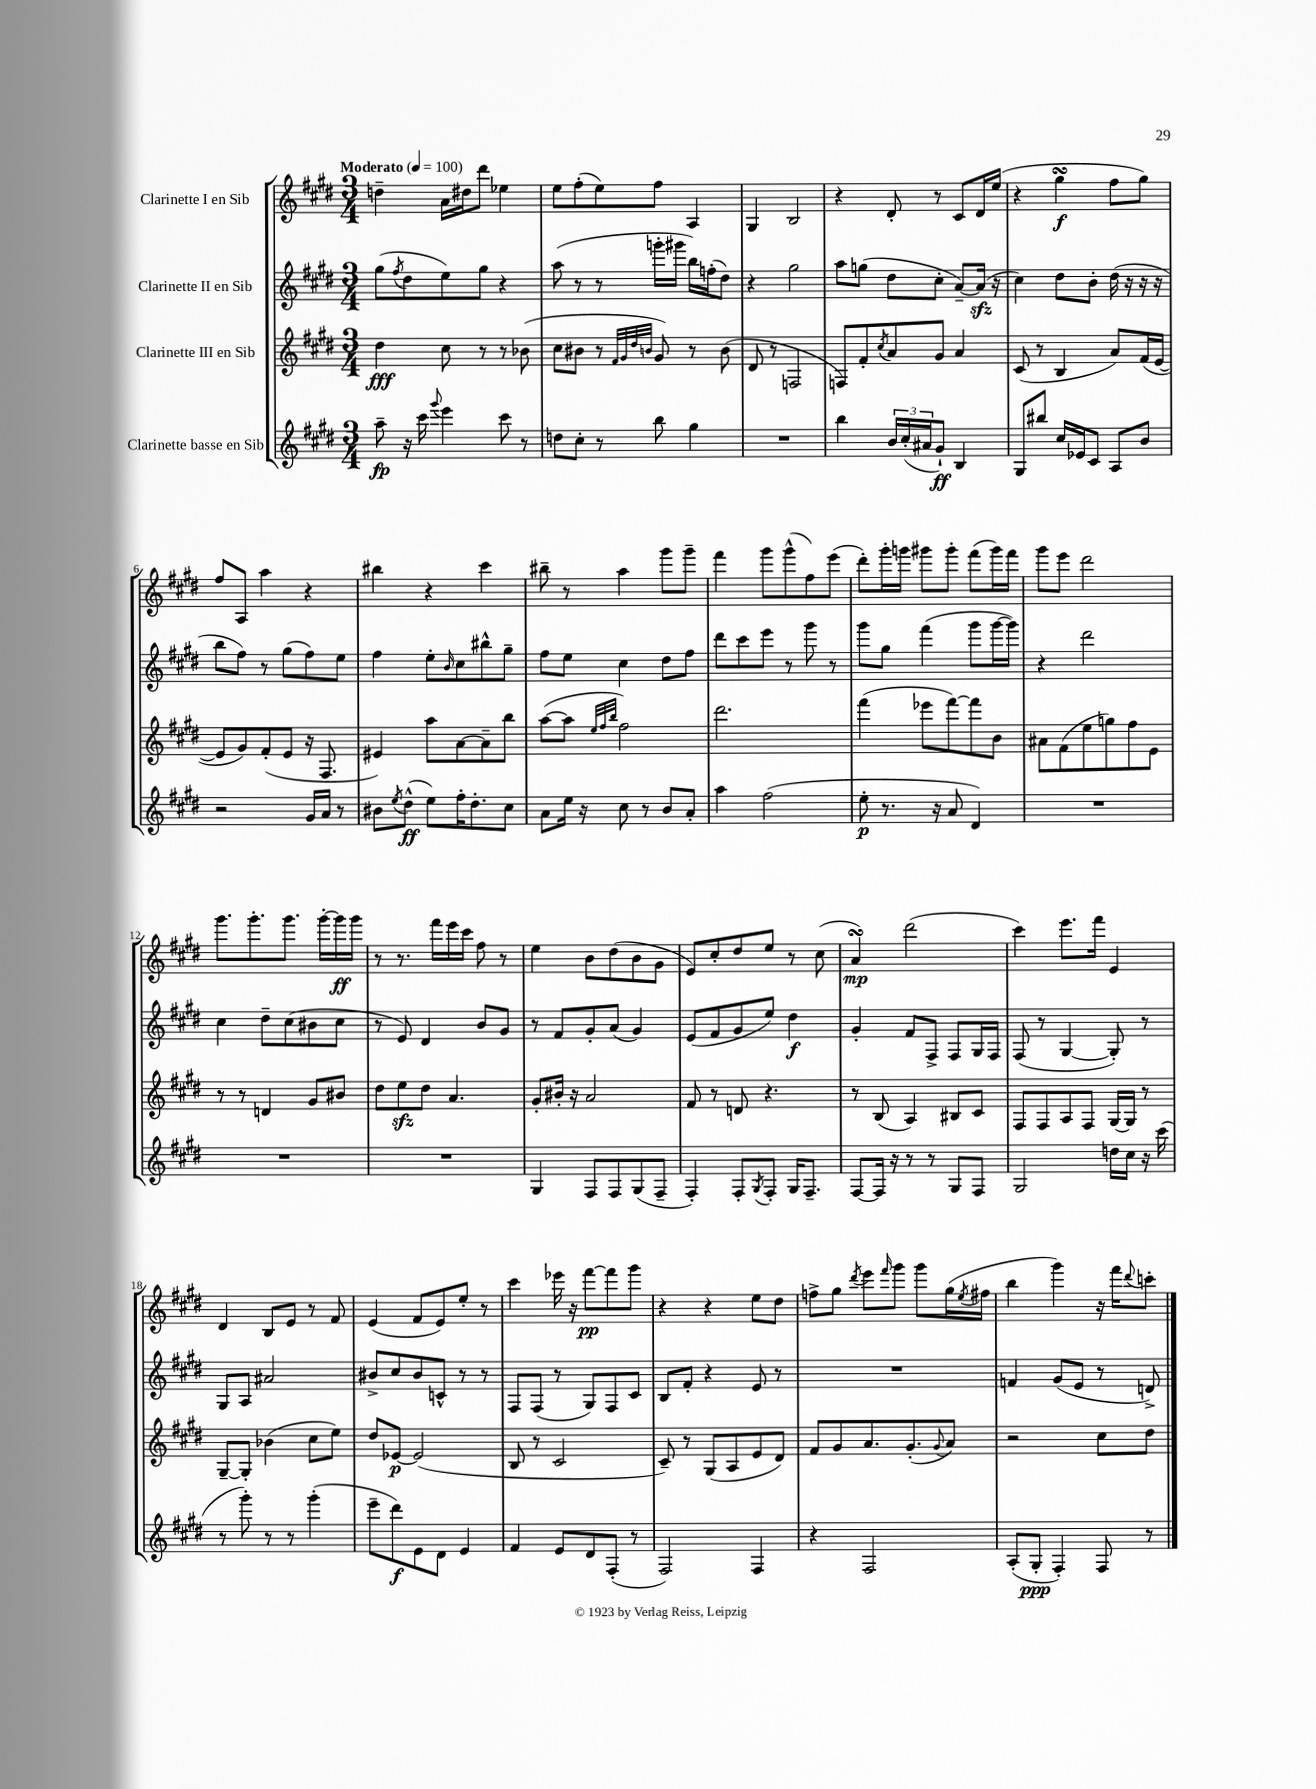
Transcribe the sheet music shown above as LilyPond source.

<<
\new StaffGroup <<
\new Staff = "s0" \with { instrumentName = "Clarinette I en Sib" } {
    \clef treble \key e \major \numericTimeSignature \time 3/4 \tempo "Moderato" 4 = 100
    d''4-- a'16 dis''16 dis'''8 ees''4 |
    e''8 fis''8-.( e''8) fis''8 a4 |
    gis4 b2 |
    r4 dis'8-. r8 cis'8 dis'16 e''16( |
    r4 gis''4\turn\f fis''8 gis''8) |
    fis''8 a8 a''4 r4 |
    bis''4 r4 cis'''4 |
    bis''8-- r8 a''4 gis'''8 gis'''8-- |
    fis'''4 gis'''8 gis'''8-^( fis''8) e'''8( |
    dis'''8-.) gis'''16-. g'''16 gis'''8 gis'''8-. fis'''8( gis'''16) fis'''16 |
    gis'''8 e'''8 dis'''2 |
    gis'''8. gis'''8.-. gis'''8. gis'''16~-. gis'''16\ff gis'''16 |
    r8 r8. fis'''16 e'''16 cis'''16 fis''8 r8 |
    e''4 b'8 dis''8( b'8 gis'8 |
    e'8) cis''8-. dis''8 e''8 r8 cis''8( |
    a'4\turn\mp) dis'''2( |
    cis'''4) e'''8. fis'''16 e'4 |
    dis'4 b8 e'8 r8 fis'8 |
    e'4( fis'8 e'8) e''8-. r8 |
    cis'''4 ees'''16 r16 fis'''8~\pp fis'''8 gis'''8 |
    r4 r4 e''8 dis''8 |
    f''8-> gis''8 \acciaccatura { dis'''8 } e'''8 \grace { fis'''16 } gis'''8 gis'''8 gis''16( \acciaccatura { e''8 } fis''16 |
    b''4 gis'''4) r16 fis'''16 \appoggiatura { dis'''8 } c'''8-. \bar "|." |
}
\new Staff = "s1" \with { instrumentName = "Clarinette II en Sib" } {
    \clef treble \key e \major \numericTimeSignature \time 3/4
    gis''8( \acciaccatura { fis''8 } dis''8 e''8) gis''8 r4 |
    a''8( r8 r8 g'''16-. gis'''16 b''16) f''16-.( dis''8) |
    r4 gis''2 |
    a''8 g''8( dis''8 cis''8-. a'8~--) a'16\sfz( r16 |
    cis''4) dis''8 b'8-. dis''16( r16 r16 r16 |
    b''8 fis''8) r8 gis''8( fis''8) e''8 |
    fis''4 e''8-. \grace { b'16 } cis''8 bis''8-^ gis''8-- |
    fis''8 e''8 cis''4 dis''8 fis''8 |
    dis'''8 cis'''8 e'''8 r8 gis'''8 r8 |
    gis'''8 gis''8 fis'''4( gis'''8 gis'''16~ gis'''16) |
    r4 dis'''2 |
    cis''4 dis''8-- cis''8( bis'8 cis''8 |
    r8 e'8) dis'4 b'8 gis'8 |
    r8 fis'8 gis'8-. a'8( gis'4) |
    e'8( fis'8 gis'8 e''8) dis''4\f |
    gis'4-. fis'8 fis8-> fis8 gis16 fis16 |
    fis8( r8 gis4~ gis8-.) r8 |
    gis8 a8 ais'2 |
    bis'8-> cis''8 bis'8 c'8-^ r8 r8 |
    fis8 fis8( r8 gis8) fis8 cis'8 |
    b8 fis'8-. r4 e'8 r8 |
    R2. |
    f'4 gis'8( e'8 r8 d'8->) \bar "|." |
}
\new Staff = "s2" \with { instrumentName = "Clarinette III en Sib" } {
    \clef treble \key e \major \numericTimeSignature \time 3/4
    dis''4\fff cis''8 r8 r8 bes'8( |
    cis''8 bis'8 r8 \grace { fis'32 gis'32 dis''32 b'32 } gis'8) r8 b'8( |
    dis'8 r8 f2 |
    f8) fis'8-. \acciaccatura { cis''8 } a'8 gis'8 a'4 |
    cis'8( r8 b4 a'8) fis'16( e'16~ |
    e'8 gis'8) fis'8-.( e'8 r16 fis8. |
    eis'4) a''8 a'8~ a'8-- b''8 |
    a''8~( a''8 \grace { e''32 fis''32 b''32 } fis''2) |
    dis'''2. |
    fis'''4( ees'''8 fis'''8~) fis'''8 b'8 |
    ais'8 fis'8( e''8 g''8) fis''8 e'8 |
    r8 r8 d'4 gis'8 bis'8 |
    dis''8 e''8\sfz dis''8 a'4. |
    gis'8-. bis'16-. r16 a'2 |
    fis'8 r8 d'8 r4. |
    r8 b8( a4) bis8 cis'8 |
    fis8 fis8 a8 fis8 gis16~ gis16 r8 |
    gis8~-- gis8-. bes'4( cis''8 e''8) |
    dis''8 ees'8~\p ees'2( |
    b8 r8 cis'2 |
    cis'8--) r8 gis8( a8 e'8 dis'8) |
    fis'8 gis'8 a'8. gis'8.-.( \appoggiatura { gis'8 } a'8) |
    r2 cis''8 dis''8 \bar "|." |
}
\new Staff = "s3" \with { instrumentName = "Clarinette basse en Sib" } {
    \clef treble \key e \major \numericTimeSignature \time 3/4
    a''8--\fp r16 cis'''16 \appoggiatura { gis'''8 } e'''4 cis'''8 r8 |
    d''8 cis''8-. r8 b''8 gis''4 |
    R2. |
    b''4 \tuplet 3/2 { b'16 cis''16-.( ais'16 } gis'8-!\ff) b4 |
    gis8 bis''8 cis''16 ees'16 cis'8 a8 b'8 |
    r2 gis'16 a'16 r8 |
    bis'8 \acciaccatura { e''8 } dis''8-^\ff( e''8) fis''16-. dis''8.-. cis''8 |
    a'8 e''16 r16 cis''8 r8 b'8 a'8-. |
    a''4 fis''2( |
    e''8-.\p r8. r16 a'8 dis'4) |
    R2. |
    R2. |
    R2. |
    gis4 fis8 fis8 gis8( fis8-- |
    fis4-.) fis8-. \acciaccatura { gis8 } fis8-. gis16 fis8.-- |
    fis8~ fis16 r16 r8 r8 gis8 fis8 |
    gis2 d''16 cis''16 r16 cis'''16( |
    r8 gis'''8-.) r8 r8 gis'''4-.( |
    e'''8-- dis'''8\f) e'8 dis'8 e'4 |
    fis'4 e'8 dis'8 fis8-.( r8 |
    fis2) fis4 |
    r4 fis2 |
    a8-.( gis8-.\ppp fis4-.) fis8 r8 \bar "|." |
}
>>
>>
